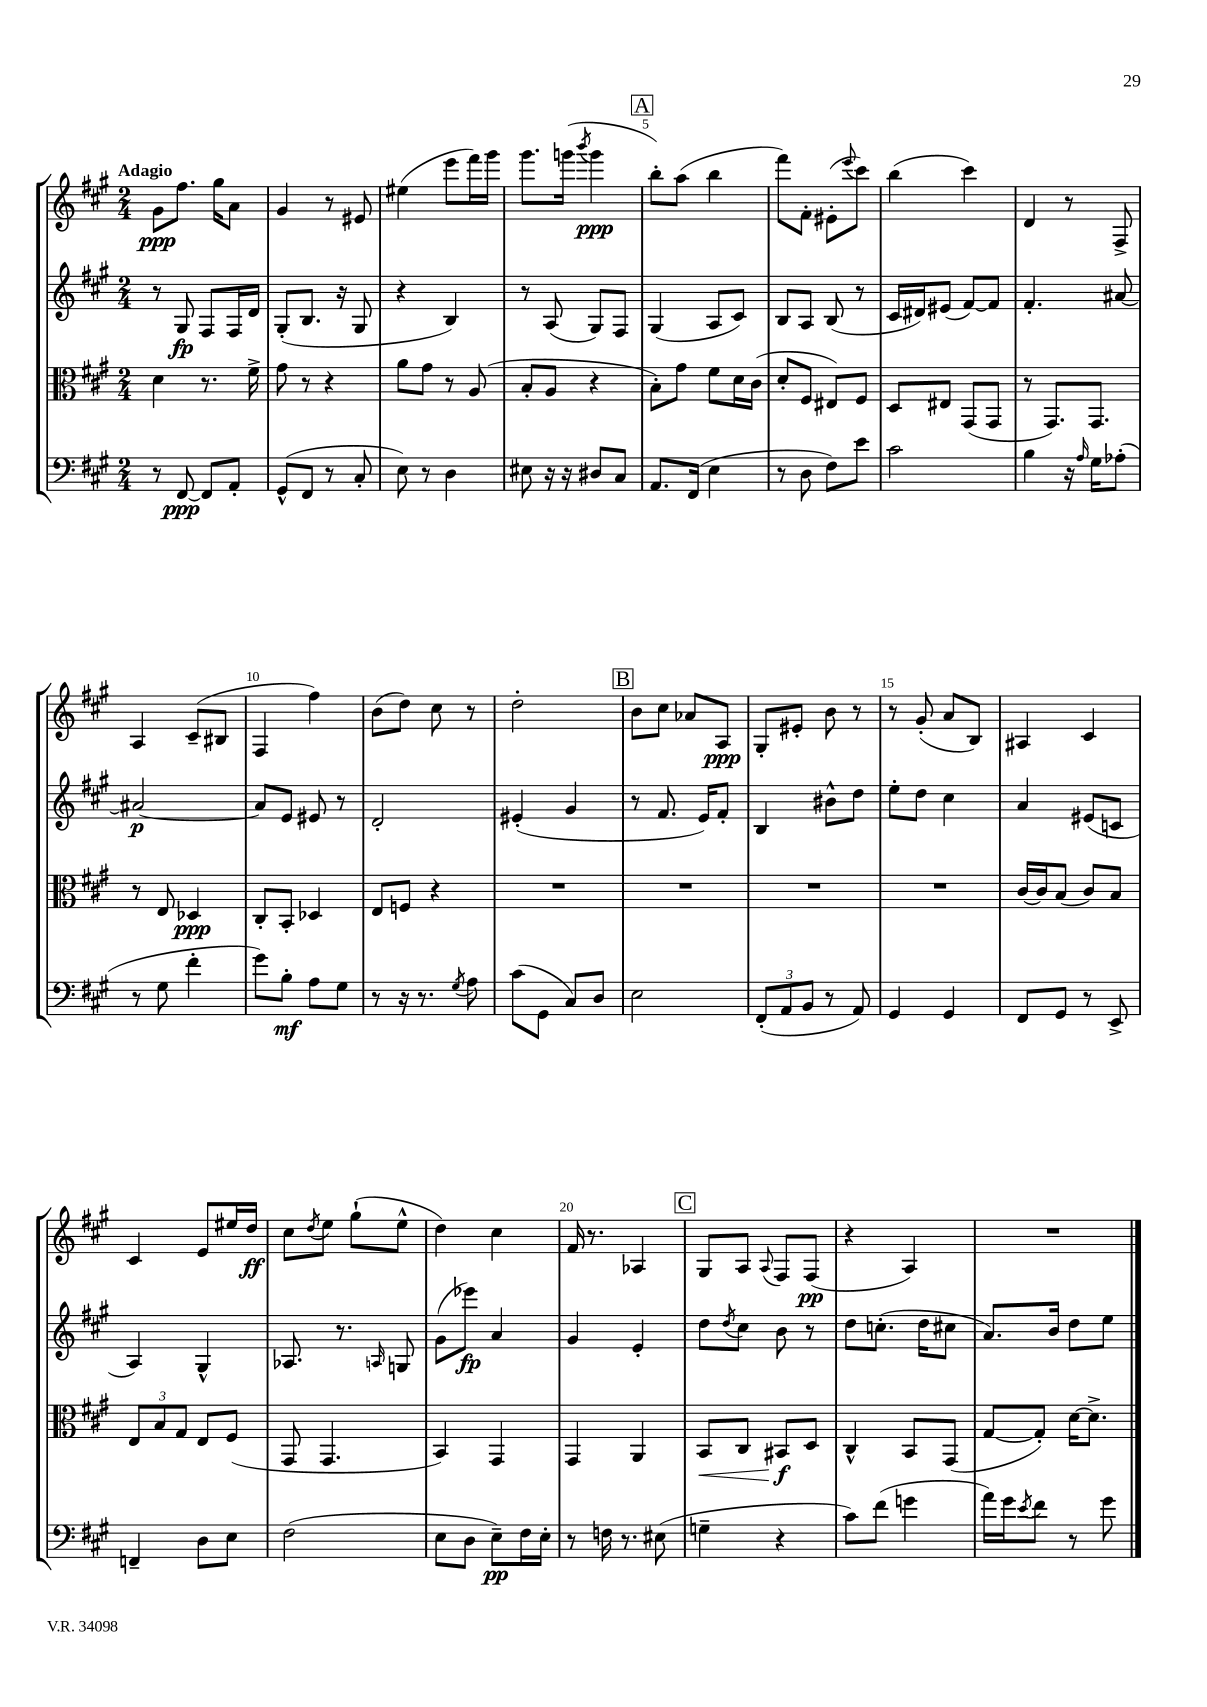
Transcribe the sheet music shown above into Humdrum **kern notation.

**kern	**dynam	**kern	**dynam	**kern	**dynam	**kern	**dynam
*part4	*part4	*part3	*part3	*part2	*part2	*part1	*part1
*staff4	*staff4	*staff3	*staff3	*staff2	*staff2	*staff1	*staff1
*clefF4	*	*clefC3	*	*clefG2	*	*clefG2	*
*k[f#c#g#]	*	*k[f#c#g#]	*	*k[f#c#g#]	*	*k[f#c#g#]	*
*M2/4	*	*M2/4	*	*M2/4	*	*M2/4	*
=1	=1	=1	=1	=1	=1	=1	=1
!	!	!	!	!	!	!LO:TX:a:B:t=Adagio	!
8r	.	4d\	.	8r	.	8g#\L	ppp
[8FF#/	ppp	.	.	8G#/	fp	8.ff#\J	.
8FF#/L]	.	8.r	.	8F#/L	.	.	.
.	.	.	.	.	.	16gg#\KL	.
8AA'/J	.	.	.	16F#/L	.	8a\J	.
.	.	16f#^\	.	16d/JJ	.	.	.
=2	=2	=2	=2	=2	=2	=2	=2
(8GG#^^/L	.	8g#\	.	(8G#'/L	.	4g#/	.
8FF#/J	.	8r	.	8.B/J	.	.	.
8r	.	4r	.	.	.	8r	.
.	.	.	.	16r	.	.	.
8C#'/	.	.	.	8G#/	.	8e#X/	.
=3	=3	=3	=3	=3	=3	=3	=3
8E\)	.	8a\L	.	4r	.	(4ee#X\	.
8r	.	8g#\J	.	.	.	.	.
4D\	.	8r	.	4B/)	.	8eee\L	.
.	.	(8A/	.	.	.	16fff#\L)	.
.	.	.	.	.	.	16ggg#\JJ	.
=4	=4	=4	=4	=4	=4	=4	=4
8E#X\	.	8B'/L	.	8r	.	8.ggg#\L	.
16r	.	8A/J	.	(8A/	.	.	.
16r	.	.	.	.	.	(16gggn\Jk	.
.	.	.	.	.	.	8qbbb/	.
8D#X/L	.	4r	.	8G#/L)	.	4ggg\	ppp
8C#/J	.	.	.	8F#/J	.	.	.
!!LO:REH:place=s1:t=A
=5	=5	=5	=5	=5	=5	=5	=5
8.AA/L	.	8B'\L)	.	(4G#/	.	8bb'\L)	.
.	.	8g#\J	.	.	.	(8aa\J	.
(16FF#/Jk	.	.	.	.	.	.	.
4E\	.	8f#\L	.	8A/L	.	4bb\	.
.	.	16d\L	.	8c#/J)	.	.	.
.	.	(16c#\JJ	.	.	.	.	.
=6	=6	=6	=6	=6	=6	=6	=6
8r	.	8d'/L	.	8B/L	.	8fff#\L)	.
8D\	.	8F#/J	.	8A/J	.	8f#'\J	.
8F#\L)	.	8E#X/L)	.	(8B/	.	(8e#X'\L	.
.	.	.	.	.	.	8qqeee/	.
8e\J	.	8F#/J	.	8r	.	8ccc#\J)	.
=7	=7	=7	=7	=7	=7	=7	=7
2c#\	.	8D/L	.	16c#/LL	.	(4bb\	.
.	.	.	.	16d#X/J)	.	.	.
.	.	8E#X/J	.	(8e#X/J	.	.	.
.	.	(8GG#/L	.	[8f#/L)	.	4ccc#\)	.
.	.	8GG#/J	.	8f#/J]	.	.	.
=8	=8	=8	=8	=8	=8	=8	=8
4B\	.	8r	.	4.f#'/	.	4d/	.
.	.	8.GG#/L)	.	.	.	.	.
16r	.	.	.	.	.	8r	.
16qqA/	.	.	.	.	.	.	.
16G#\KL	.	8.GG#/J	.	.	.	.	.
(8A-X'\J	.	.	.	[8a#X/	.	8F#^/	.
!!LO:LB:g=z
=9	=9	=9	=9	=9	=9	=9	=9
8r	.	8r	.	2a#X/_	p	4A/	.
8G#\	.	8E/	.	.	.	.	.
4f#'\	.	4D-X/	ppp	.	.	(8c#~/L	.
.	.	.	.	.	.	8B#X/J	.
=10	=10	=10	=10	=10	=10	=10	=10
8g#\L)	.	8C#'/L	.	8a#/L]	.	4F#/	.
8B'\J	mf	8BB'/J	.	8e/J	.	.	.
8A\L	.	4D-X/	.	8e#X/	.	4ff#\)	.
8G#\J	.	.	.	8r	.	.	.
=11	=11	=11	=11	=11	=11	=11	=11
8r	.	8E/L	.	2d'/	.	(8b\L	.
16r	.	8Fn/J	.	.	.	8dd\J)	.
8.r	.	.	.	.	.	.	.
.	.	4r	.	.	.	8cc#\	.
8qG#/	.	.	.	.	.	.	.
8A\	.	.	.	.	.	8r	.
=12	=12	=12	=12	=12	=12	=12	=12
(8c#\L	.	2r	.	(4e#X'/	.	2dd'\	.
8GG#\J	.	.	.	.	.	.	.
8C#/L)	.	.	.	4g#/	.	.	.
8D/J	.	.	.	.	.	.	.
!!LO:REH:place=s1:t=B
=13	=13	=13	=13	=13	=13	=13	=13
2E\	.	2r	.	8r	.	8b\L	.
.	.	.	.	8.f#/	.	8cc#\J	.
.	.	.	.	.	.	8a-X/L	.
.	.	.	.	16e/KL)	.	.	.
.	.	.	.	8f#'/J	.	8A/J	ppp
=14	=14	=14	=14	=14	=14	=14	=14
(12FF#'/L	.	2r	.	4B/	.	8G#'/L	.
12AA/	.	.	.	.	.	.	.
.	.	.	.	.	.	8e#X'/J	.
12BB/J	.	.	.	.	.	.	.
8r	.	.	.	8b#X^^\L	.	8b\	.
8AA/)	.	.	.	8dd\J	.	8r	.
=15	=15	=15	=15	=15	=15	=15	=15
4GG#/	.	2r	.	8ee'\L	.	8r	.
.	.	.	.	8dd\J	.	(8g#'/	.
4GG#/	.	.	.	4cc#\	.	8a/L	.
.	.	.	.	.	.	8B/J)	.
=16	=16	=16	=16	=16	=16	=16	=16
8FF#/L	.	[16c#/LL	.	4a/	.	4A#X/	.
.	.	16c#/J]	.	.	.	.	.
8GG#/J	.	(8B/J	.	.	.	.	.
8r	.	8c#/L)	.	(8e#X/L	.	4c#/	.
8EE^/	.	8B/J	.	8cn/J	.	.	.
!!LO:LB:g=z
=17	=17	=17	=17	=17	=17	=17	=17
4FFn~/	.	12E/L	.	4A/)	.	4c#/	.
.	.	12B/	.	.	.	.	.
.	.	12G#/J	.	.	.	.	.
8D\L	.	8E/L	.	4G#^^/	.	8e/L	.
8E\J	.	(8F#/J	.	.	.	16ee#X/L	.
.	.	.	.	.	.	16dd/JJ	ff
=18	=18	=18	=18	=18	=18	=18	=18
(2F#\	.	8GG#/	.	8.A-X/	.	8cc#\L	.
.	.	.	.	.	.	8qdd/	.
.	.	4.GG#/	.	.	.	8ee\J	.
.	.	.	.	8.r	.	.	.
.	.	.	.	.	.	(8gg#`\L	.
.	.	.	.	16qqAn/	.	.	.
.	.	.	.	8Gn/	.	8ee^^\J	.
=19	=19	=19	=19	=19	=19	=19	=19
8E\L	.	4BB/)	.	(8g#\L	.	4dd\)	.
8D\J	.	.	.	8eee-X\J)	fp	.	.
8E~\L)	pp	4GG#/	.	4a/	.	4cc#\	.
16F#\L	.	.	.	.	.	.	.
16E'\JJ	.	.	.	.	.	.	.
=20	=20	=20	=20	=20	=20	=20	=20
8r	.	4GG#/	.	4g#/	.	16f#/	.
.	.	.	.	.	.	8.r	.
16Fn\	.	.	.	.	.	.	.
8.r	.	.	.	.	.	.	.
.	.	4AA/	.	4e'/	.	4A-X/	.
(8E#X\	.	.	.	.	.	.	.
!!LO:REH:place=s1:t=C
=21	=21	=21	=21	=21	=21	=21	=21
!	!	!	!LO:HP:b	!	!	!	!
4Gn~\	.	8BB/L	<	8dd\L	.	8G#/L	.
.	.	.	.	8qdd/	.	.	.
.	.	8C#/J	.	8cc#\J	.	8A/J	.
.	.	.	.	.	.	8qqA/	.
4r	.	8BB#X/L	f	8b\	.	8F#/L	.
.	.	8D/J	[	8r	.	(8F#/J	pp
=22	=22	=22	=22	=22	=22	=22	=22
8c#\L)	.	4C#^^/	.	8dd\L	.	4r	.
(8f#\J	.	.	.	(8.ccn'\J	.	.	.
4gn\	.	8BB/L	.	.	.	4A/)	.
.	.	.	.	16dd\KL	.	.	.
.	.	(8GG#/J	.	8cc#X\J	.	.	.
=23	=23	=23	=23	=23	=23	=23	=23
16a\LL)	.	[8G#/L	.	8.a/L)	.	2r	.
16g#\J	.	.	.	.	.	.	.
8qe/	.	.	.	.	.	.	.
8f#\J	.	8G#'/J])	.	.	.	.	.
.	.	.	.	16b/Jk	.	.	.
8r	.	[16d\KL	.	8dd\L	.	.	.
.	.	8.d^\J]	.	.	.	.	.
8g#\	.	.	.	8ee\J	.	.	.
==	==	==	==	==	==	==	==
*-	*-	*-	*-	*-	*-	*-	*-
